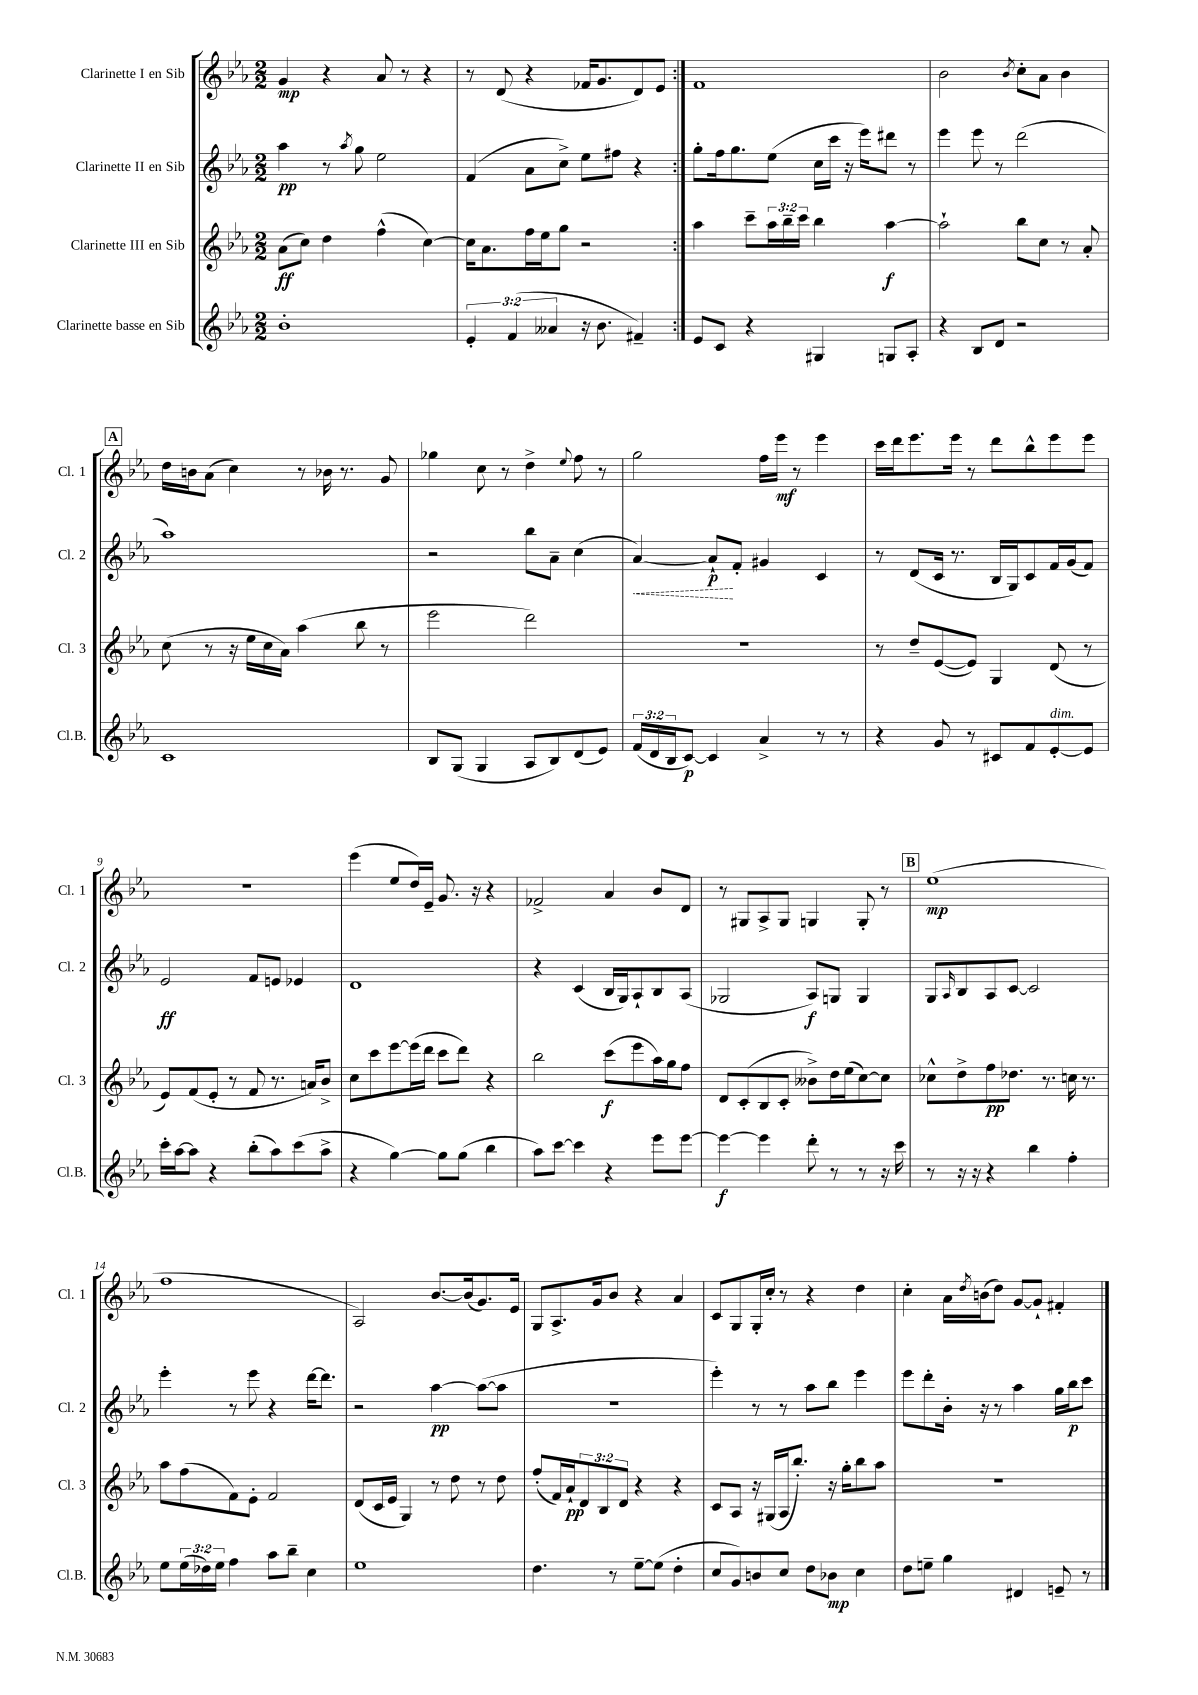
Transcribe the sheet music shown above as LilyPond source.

<<
\new StaffGroup <<
\new Staff = "s0" \with { instrumentName = "Clarinette I en Sib" shortInstrumentName = "Cl. 1" } {
    \clef treble \key ees \major \numericTimeSignature \time 2/2
    \repeat volta 2 { g'4\mp r4 aes'8 r8 r4 |
    r8 d'8( r4 fes'16 g'8. d'8) ees'8 | }
    f'1 |
    bes'2 \acciaccatura { bes'8 } c''8-. aes'8 bes'4 |
    \mark \markup { \box "A" } d''16 b'16 aes'8( c''4) r8 bes'16 r8. g'8 |
    ges''4 c''8 r8 d''4-> \appoggiatura { ees''8 } f''8 r8 |
    g''2 f''16 ees'''16\mf r8 ees'''4 |
    c'''16 d'''16 ees'''8. ees'''16 r8 d'''8 bes''8-^ ees'''8 ees'''8 |
    r1 |
    ees'''4( ees''8 d''16) ees'16-- g'8. r16 r4 |
    fes'2-> aes'4 bes'8 d'8 |
    r8 gis8 aes8-> gis8 g4 g8-. r8 |
    \mark \markup { \box "B" } ees''1\mp( |
    f''1 |
    aes2) bes'8.~ bes'16( g'8.) ees'16 |
    g8 aes8.-> g'16 bes'8 r4 aes'4 |
    c'8 g8 g16-. c''16-. r8 r4 d''4 |
    c''4-. aes'16 \acciaccatura { d''8 } b'16( d''8) g'8~ g'8-! fis'4-. \bar "|." |
}
\new Staff = "s1" \with { instrumentName = "Clarinette II en Sib" shortInstrumentName = "Cl. 2" } {
    \clef treble \key ees \major \numericTimeSignature \time 2/2
    \repeat volta 2 { aes''4\pp r8 \acciaccatura { aes''8 } g''8 ees''2 |
    f'4( aes'8 c''8->) ees''8 fis''8 r4 | }
    g''8-. f''16 g''8. ees''8( c''16 c'''16 r16 ees'''16) dis'''8 r8 |
    ees'''4 ees'''8 r8 d'''2( |
    \mark \markup { \box "A" } aes''1) |
    r2 bes''8 aes'8-- c''4( |
    \once \override Hairpin.style = #'dashed-line aes'4~\<) aes'8-!\p\! f'8-. gis'4 c'4 |
    r8 d'8( c'16 r8. bes16 g16) c'8 f'16 g'16( f'8) |
    ees'2\ff f'8 e'8 ees'4 |
    d'1 |
    r4 c'4( bes16 g16) aes8-! bes8 aes8( |
    ges2 aes8\f) g8 g4 |
    \mark \markup { \box "B" } g8 \grace { aes16 } bes8 aes8 c'8~ c'2 |
    ees'''4-. r8 ees'''8 r4 d'''16~ d'''8. |
    r2 aes''4~\pp aes''8~( aes''8 |
    r1 |
    ees'''4-.) r8 r8 aes''8 bes''8 ees'''4 |
    ees'''8 d'''8-. bes'16-. r16 r8 aes''4 g''16 bes''16\p c'''8 \bar "|." |
}
\new Staff = "s2" \with { instrumentName = "Clarinette III en Sib" shortInstrumentName = "Cl. 3" } {
    \clef treble \key ees \major \numericTimeSignature \time 2/2 \override Staff.TupletNumber.text = #tuplet-number::calc-fraction-text
    \repeat volta 2 { aes'8\ff( c''8) d''4 f''4-^( c''4~) |
    c''16 aes'8. f''16 ees''16 g''8 r2 | }
    aes''4 c'''8-- \tuplet 3/2 { aes''16 bes''16-- c'''16 } bes''4 aes''4~\f |
    aes''2-! bes''8 c''8 r8 aes'8-. |
    \mark \markup { \box "A" } c''8( r8 r16 ees''16 c''16 aes'16) aes''4( bes''8 r8 |
    ees'''2 d'''2) |
    R1 |
    r8 d''8-- ees'8~( ees'8) g4 d'8( r8 |
    ees'8) f'8( ees'8-. r8 f'8 r8. a'16) bes'8-> |
    c''8 c'''8 ees'''8~ ees'''16( d'''16 c'''8 d'''8) r4 |
    bes''2 c'''8\f( ees'''8 aes''16) g''16 f''8 |
    d'8 c'8-.( bes8 c'8-. beses'8->) d''16 ees''16( c''8~) c''8 |
    \mark \markup { \box "B" } ces''8-^ d''8-> f''8\pp des''8. r8. c''16 r8. |
    aes''8 f''8( f'8) ees'8-. f'2 |
    d'8( c'16 ees'16 g4) r8 d''8 r8 d''8 |
    f''8-.( f'16) aes'16-!\pp \tuplet 3/2 { d'8 bes8 d'8 } r4 r4 |
    c'8 aes8 r16 gis16( aes16 bes''8.-.) r16 g''16-. bes''8 aes''8 |
    R1 \bar "|." |
}
\new Staff = "s3" \with { instrumentName = "Clarinette basse en Sib" shortInstrumentName = "Cl.B." } {
    \clef treble \key ees \major \numericTimeSignature \time 2/2 \override Staff.TupletNumber.text = #tuplet-number::calc-fraction-text
    \repeat volta 2 { bes'1-. |
    \tuplet 3/2 { ees'4-. f'4( aeses'4 } r16 bes'8. fis'4--) | }
    ees'8 c'8 r4 gis4 g8 aes8-. |
    r4 bes8 d'8 r2 |
    \mark \markup { \box "A" } c'1 |
    bes8 g8( g4 aes8 bes8) d'8( ees'8) |
    \tuplet 3/2 { f'16( d'16 bes16 } c'8~\p) c'4 aes'4-> r8 r8 |
    r4 g'8 r8 cis'8 f'8 ees'8~-.^\markup { \italic "dim." } ees'8 |
    c'''16-. aes''16~ aes''8 r4 bes''8-.( aes''8) c'''8( aes''8-> |
    r4 g''4~) g''8 g''8( bes''4 |
    aes''8) c'''8~ c'''4 r4 ees'''8 ees'''8~ |
    ees'''4~\f ees'''4 d'''8-. r8 r8 r16 c'''16 |
    \mark \markup { \box "B" } r8 r16 r16 r4 bes''4 f''4-. |
    ees''8 \tuplet 3/2 { ees''16( des''16) ees''16 } f''4 aes''8 bes''8-- c''4 |
    ees''1 |
    d''4. r8 ees''8~-- ees''8( d''4-. |
    c''8 g'8) b'8 c''8 d''8 bes'8\mp c''4 |
    d''8 e''8-- g''4 dis'4 e'8-- r8 \bar "|." |
}
>>
>>
